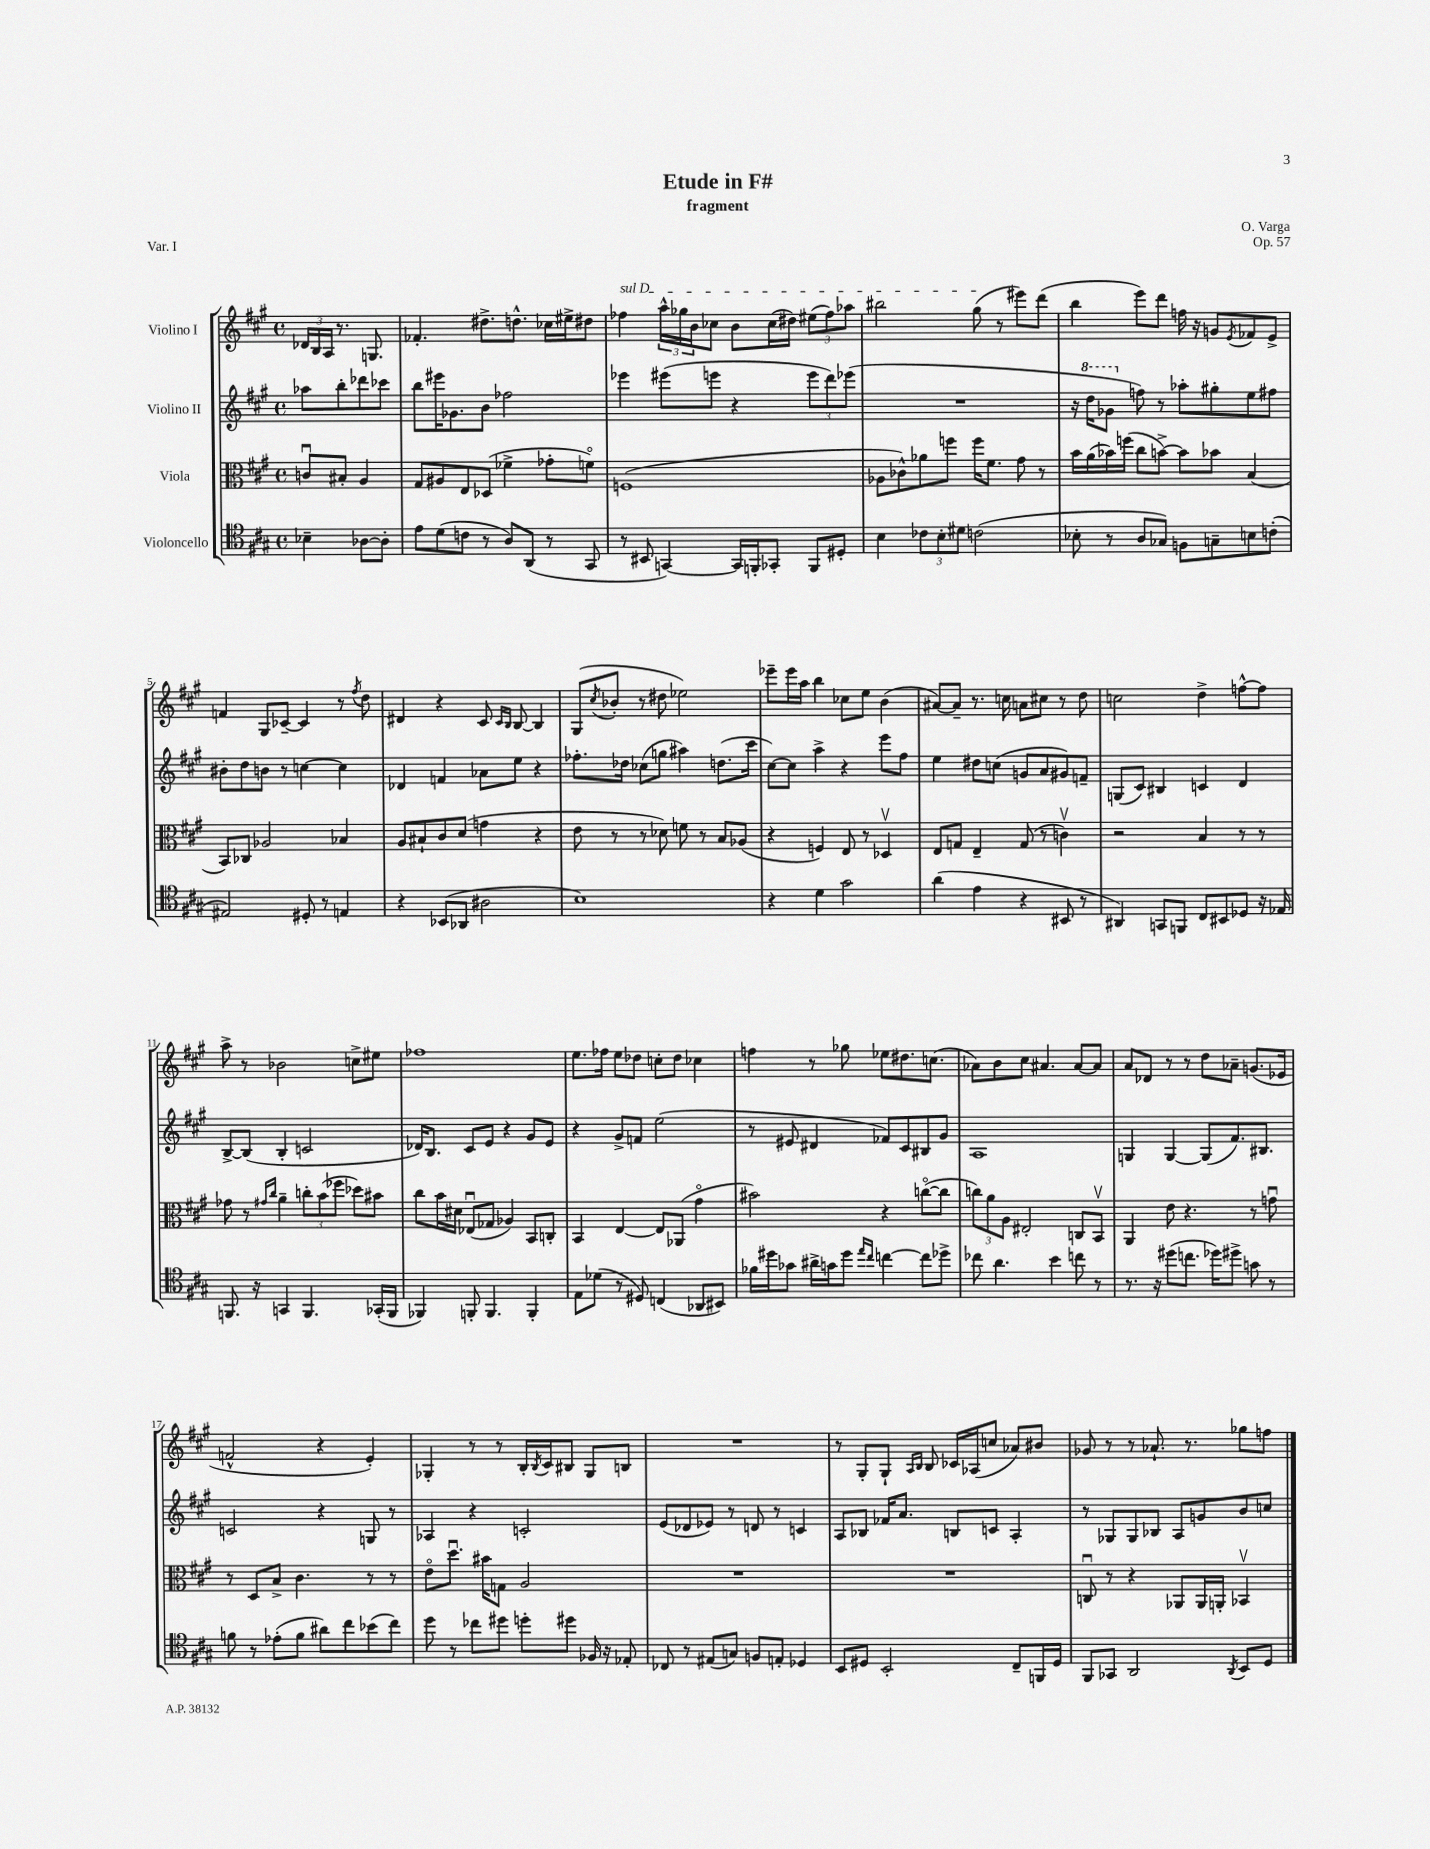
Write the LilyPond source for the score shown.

\header { title = "Etude in F#" composer = "O. Varga" subtitle = "fragment" opus = "Op. 57" piece = "Var. I" }
<<
\new StaffGroup <<
\new Staff = "s0" \with { instrumentName = "Violino I" } {
    \clef treble \key a \major \defaultTimeSignature \time 4/4 \partial 2
    \tuplet 3/2 { des'16 b16 a16 } r8. g8. |
    fes'4.-. dis''8.-> d''8.-^ ces''16 eis''16-> dis''8 |
    \once \override TextSpanner.bound-details.left.text = \markup { \italic "sul D" } fes''4\startTextSpan \tuplet 3/2 { a''16-^ ges''16 b'16 } ces''8 b'8 ces''16( dis''16) \tuplet 3/2 { eis''8( fes''8) aes''8 } |
    bis''2 gis''8\stopTextSpan( r8 eis'''8) d'''8( |
    b''4 e'''8) d'''8 f''16 r16 g'8 \acciaccatura { e'8 } fes'8 e'8-> |
    f'4 gis8 ces'8~-- ces'4 r8 \acciaccatura { fis''8 } d''8 |
    dis'4 r4 cis'8 \grace { cis'16 b16 } b8~ b4 |
    gis8( \acciaccatura { cis''8 } bes'8-. r8 dis''8 ees''2) |
    ees'''8-- ees'''16 a''16 b''4 ces''8 e''8 b'4( |
    ais'8~) ais'8-- r8. c''16 a'8 cis''8 r8 d''8 |
    c''2 d''4-> f''8~-^ f''8 |
    a''8-> r8 bes'2 c''8-> eis''8 |
    fes''1 |
    e''8. fes''16 e''8 des''8 c''8-. des''8 ces''4 |
    f''4 r8 ges''8 ees''8 dis''8. c''8.( |
    aes'8) b'8 cis''8 ais'4. ais'8~ ais'8 |
    a'8 des'8 r8 r8 d''8 aes'8-- g'8.( ees'16 |
    f'2-^ r4 e'4-.) |
    ges4-. r8 r8 b16-. \acciaccatura { b8 } cis'16 bis8 ges8 b8 |
    R1 |
    r8 gis8-. gis8-! \grace { a16 b16 } b8 ces'16 aes16( c''8 aes'8) bis'8 |
    ges'8 r8 r8 aes'8.-! r8. ges''8 f''8 \bar "|." |
}
\new Staff = "s1" \with { instrumentName = "Violino II" } {
    \clef treble \key a \major \defaultTimeSignature \time 4/4 \partial 2
    aes''8 b''8-. des'''8 ces'''8 |
    b''8 eis'''16 ges'8. b'8 fes''2 |
    ees'''4 eis'''8( e'''8 r4 \tuplet 3/2 { e'''8 d'''8) ees'''8( } |
    R1 |
    r16 \ottava #1 d'''16 ges''8 \ottava #0 f''8) r8 aes''8-. gis''8-. e''8 fis''8 |
    bis'8-. d''8 b'8 r8 c''4~ c''4 |
    des'4 f'4 aes'8 e''8 r4 |
    fes''8.-. des''16 ces''8( g''8 ais''4) d''8.( cis'''16 |
    cis''8~) cis''8 a''4-> r4 e'''8 fis''8 |
    e''4 dis''8 c''8( g'8 a'8 gis'8) f'8-- |
    g8( cis'8) bis4 c'4 d'4 |
    b8~-> b8( b4-. c'2 |
    des'16) b8. cis'8 e'8 r4 gis'8 e'8 |
    r4 gis'8-> f'8 e''2( |
    r8 eis'8 dis'4 fes'8) cis'8 bis8 gis'8 |
    a1 |
    g4 g4~ g8( fis'8.) bis8. |
    c'2 r4 g8 r8 |
    aes4 r4 c'2-. |
    e'8( des'8 ees'8) r8 d'8 r8 c'4 |
    a8 bes8 fes'16 a'8. b8 c'8 a4-. |
    r8 ges8 ges8 bes8 a8 g'8 b'8 c''8 \bar "|." |
}
\new Staff = "s2" \with { instrumentName = "Viola" } {
    \clef alto \key a \major \defaultTimeSignature \time 4/4 \partial 2
    c'8\downbow bis8-. a4 |
    gis8 ais8 e8 des8( fes'4-> ges'8-. f'8\flageolet) |
    f1( |
    aes8 ces'8-^) aes'8 f''8 f''16 fis'8. gis'8 r8 |
    b'16 a'16( bes'16) f''16( cis''8 b'8~->) b'8 bes'8 b4( |
    b,8) ces8 aes2 bes4 |
    a8 bis8-! cis'8 d'8( g'4 r4 |
    e'8 r8 r8 des'8) f'8 r8 b8 aes8( |
    r4 f4) e8 r8 des4\upbow |
    e8 g8 e4-- g8( r8 c'4\upbow) |
    r2 b4 r8 r8 |
    ges'8 r8 \grace { gis'16 cis''16 } a'4-- \tuplet 3/2 { c''8-. b'8( fes''8 } des''8) bis'8 |
    cis''8 b'16 dis'16 ees8\downbow( ges8 aes4) b,8 c8-. |
    b,4 e4~ e8 aes,8( gis'4\flageolet |
    bis'2) r4 c''8~\flageolet( c''8 |
    \tuplet 3/2 { c''8) a'8 a8 } eis2-. c8 b,8\upbow |
    a,4 e'8 r4. r8 g'8\downbow |
    r8 d8 b8-> cis'4. r8 r8 |
    e'8\flageolet d''8.\downbow bis'16 g8 a2 |
    R1 |
    R1 |
    c8\downbow r8 r4 aes,8 aes,16 a,16-. bes,4\upbow \bar "|." |
}
\new Staff = "s3" \with { instrumentName = "Violoncello" } {
    \clef tenor \key a \major \defaultTimeSignature \time 4/4 \partial 2
    bes4-- aes8~ aes8-. |
    e'8 d'8( c'8 r8 a8) a,8( r8 gis,8 |
    r8 bis,8 g,4~) g,16 f,16-. ges,8-. f,8 dis8-. |
    b4 \tuplet 3/2 { ces'8 b8-. dis'8 } c'2( |
    bes8-. r8 a8 ges8) f8 g8-- b8 c'8-.( |
    eis2) dis8-. r8 e4 |
    r4 bes,8( aes,8 ais2 |
    b1) |
    r4 d'4 gis'2 |
    a'4( e'4 r4 bis,8 r8 |
    ais,4) g,8 f,8 cis8 bis,8 des8 r16 ees16 |
    f,8. r16 g,4 f,4. ges,16-.( f,16 |
    fes,4) f,8-. f,4. f,4-. |
    e8 des'8( r8 dis8) c4( aes,8 bis,8) |
    fes'16 dis''16 ges'8 ais'16-> g'16 dis''8 \grace { e''16 cis''16 } c''4~ c''8 des''8-> |
    ces''8 a'4. b'4 c''8 r8 |
    r8. r16 dis''8( c''8. des''16) dis''8-> g'8 r8 |
    f'8 r8 ees'8-.( f'8 ais'8) cis''8 bes'8( cis''8) |
    d''8 r8 ces''8 dis''8 d''8-. dis''8 fes16 r16 ees8-. |
    ces8 r8 eis8( g8) f8 e8-. des4 |
    b,8 dis8 b,2-. cis8-- f,16 dis16 |
    fis,8 ges,8 a,2 \acciaccatura { a,8 } b,8 d8 \bar "|." |
}
>>
>>
